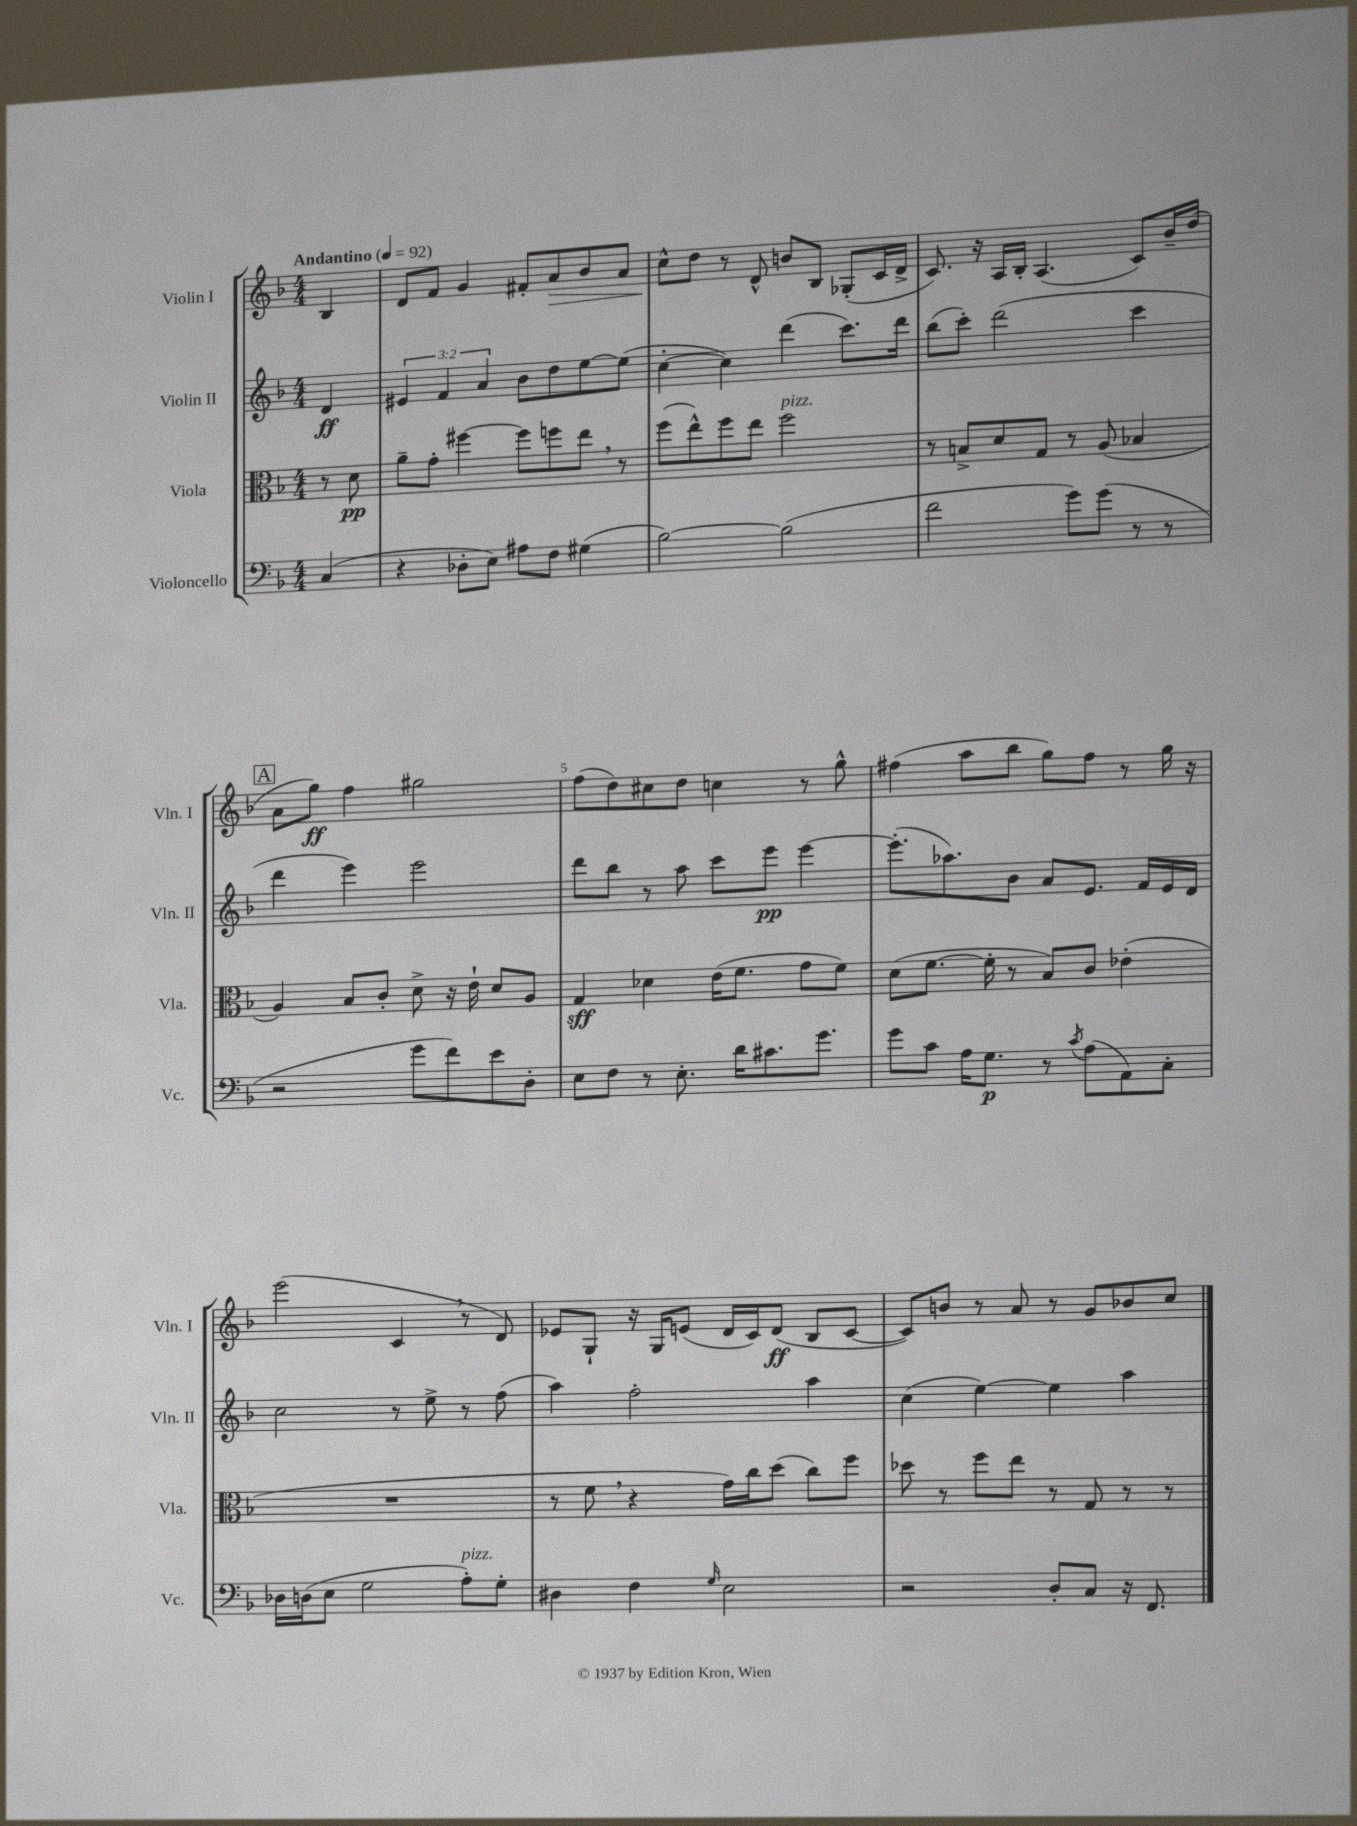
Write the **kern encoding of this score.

**kern	**kern	**kern	**kern
*staff4	*staff3	*staff2	*staff1
*clefF4	*clefC3	*clefG2	*clefG2
*k[b-]	*k[b-]	*k[b-]	*k[b-]
*M4/4	*M4/4	*M4/4	*M4/4
*MM92	*MM92	*MM92	*MM92
(4C/	8r	4d/	4B-/
.	8d\	.	.
=	=	=	=
4r	8a~\L	6e#/	8d/L
.	8g'\J	.	8f/J
.	.	6f/	.
8D-'\L	[4ff#\	.	4g/
.	.	6a/	.
8E\J)	.	.	.
8A#\L	8ff#\]L	8b-\L	8f#'/L
8F\J	8ff\	8dd\	8a/
(4G#\	8ee\J	[8ee\	8b-/
.	8r	(8ee\]J	8a/J
=	=	=	=
[2B-\)	(8ff\L	[4cc'\	8cc^^\L
.	8ee^^\)	.	8dd\J
.	8ff\	4cc\])	8r
.	8ee\J	.	8d^^/
(2B-\]	2ff\	(4ddd\	8b/L
.	.	.	8B-/J
.	.	8.ccc\L)	(8G-'/L
.	.	.	16c/L
.	.	16ddd\Jk	16d^/JJ
=	=	=	=
2f\	8r	(8bb-\L	8.c/)
.	8B^/L	8ccc'\J)	.
.	.	.	16r
.	8d/	(2ddd\	16A/LL
.	.	.	16B-'/JJ
.	8G/J	.	(4.A/
8g\L)	8r	.	.
(8g\J	(8A/	.	.
8r	4B-/	4ccc\	8c/L)
8r	.	.	16b-~/L
.	.	.	(16dd/JJ
=	=	=	=
2r	4A/)	4ddd\	8a\L
.	.	.	8gg\J)
.	8B-/L	4eee\)	4ff\
.	8c'/J	.	.
8g\L	8d^\	2eee\	2gg#\
8f\)	16r	.	.
.	16e`\	.	.
8e\	8d/L	.	.
8D'\J	8A/J	.	.
=	=	=	=
8E\L	4G/	8ddd\L	(8ff\L
8F\J	.	8bb-\J	8dd\)
8r	4d-\	8r	8cc#\
8.E'\	.	8aa\	8dd\J
.	(16e\LK	8ccc\L	4cc\
16d\LK	8.f\J	.	.
8.c#\	.	8eee\J	.
.	8g\L	[4eee\	8r
8.g\J	.	.	.
.	8f\J)	.	8gg^^\
=	=	=	=
8g\L	(8d\L	(8.eee'\]L	(4ff#\
8c\J	[8.f\J	.	.
.	.	8.aa-\)	.
16A\LK	.	.	8aa\L
8.G\J	16f'\]	.	.
.	8r	8b-\J	8bb-\J
8r	8B-/L)	8a/L	8gg\L)
8qc/	.	.	.
(8A\L	8c/J	8.e/J	8ff#\J
8AA\)	(4e-'\	.	8r
.	.	16f/LL	.
8C'\J	.	16e/	16gg\
.	.	16d/JJ	16r
=	=	=	=
16D-\LL	1r	2cc\	(2eee\
(16D\J	.	.	.
8E\J	.	.	.
2G\	.	.	.
.	.	8r	4c/
.	.	8ee^\	.
8A'\L)	.	8r	8r
8G'\J	.	(8ff\	8d/)
=	=	=	=
4D#\	8r	4aa\)	8e-/L
.	8f\	.	8G`/J
4F\	4r	2ff'\	16r
.	.	.	16G/LK
.	.	.	(8e/J
16qqG/	.	.	.
2E\	16g\LL)	.	16d/LL
.	16cc\J	.	16c/J)
.	(8dd\J	.	(8d/J
.	8cc\L)	4aa\	8B-/L
.	8ff\J	.	[8c/J
=	=	=	=
2r	8dd-\	(4cc\	8c/]L)
.	8r	.	8b/J
.	8ff\L	[4ee\)	8r
.	8ee\J	.	8a/
8D'/L	8r	4ee\]	8r
8C/J	8G/	.	8g/L
16r	8r	4aa\	8b-/
8.FF/	.	.	.
.	8r	.	8cc/J
==	==	==	==
*-	*-	*-	*-
